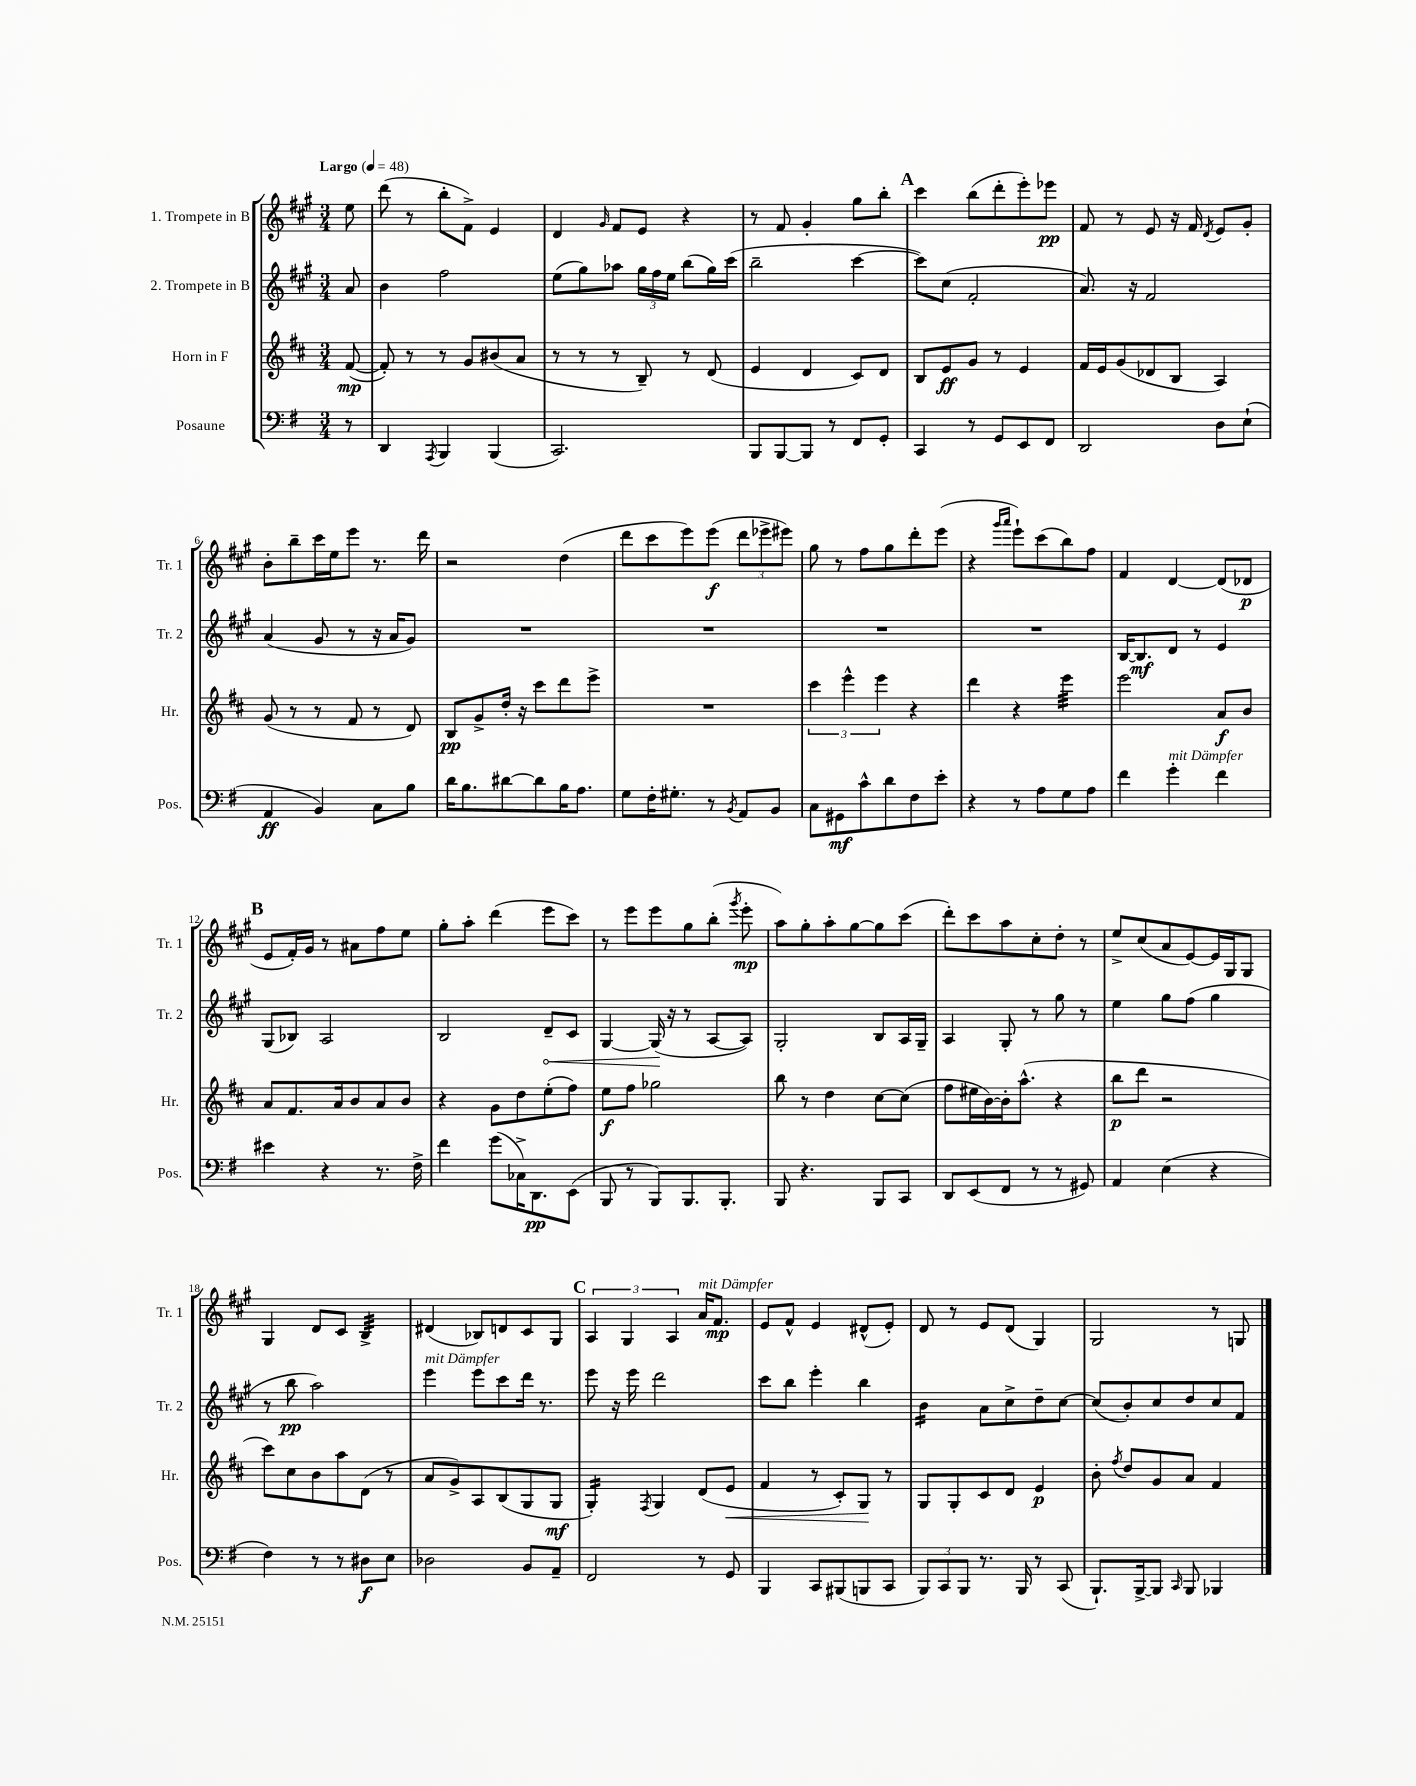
<<
\new StaffGroup <<
\new Staff = "s0" \with { instrumentName = "1. Trompete in B" shortInstrumentName = "Tr. 1" } {
    \clef treble \key a \major \numericTimeSignature \time 3/4 \partial 8 \tempo "Largo" 4 = 48
    \autoBeamOff e''8 |
    d'''8( r8 b''8[-. fis'8]->) e'4 |
    d'4 \grace { gis'16 } fis'8[ e'8] r4 |
    r8 fis'8 gis'4-. gis''8[ b''8]-. |
    \mark \markup { \bold "A" } cis'''4 b''8[( d'''8-. e'''8-.) ees'''8]\pp |
    fis'8 r8 e'8 r16 fis'16 \acciaccatura { d'8 } e'8[ gis'8]-. |
    b'8[-. b''8-- cis'''16 e''16 e'''8] r8. d'''16 |
    r2 d''4( |
    d'''8[ cis'''8 e'''8) e'''8]\f( \tuplet 3/2 { d'''8[ ees'''8-> eis'''8]) } |
    gis''8 r8 fis''8[ gis''8 d'''8-. e'''8]( |
    r4 \grace { gis'''16[ a'''16] } e'''8[-!) cis'''8( b''8) fis''8] |
    fis'4 d'4~ d'8[( des'8]\p |
    \mark \markup { \bold "B" } e'8[ fis'16-.) gis'16] r8 ais'8[ fis''8 e''8] |
    gis''8[-. a''8]-. d'''4( e'''8[ cis'''8]) |
    r8 e'''8[ e'''8 gis''8 b''8]-.( \acciaccatura { gis'''8 } e'''8-.\mp |
    a''8[) gis''8-. a''8-. gis''8~ gis''8 cis'''8]( |
    d'''8[-.) cis'''8 a''8 cis''8-. d''8]-. r8 |
    e''8[-> cis''8( a'8 e'8~) e'16 gis16 gis8] |
    gis4 d'8[ cis'8] b4:32-> |
    dis'4( bes8[) d'8 cis'8 gis8] |
    \mark \markup { \bold "C" } \tuplet 3/2 { a4 gis4 a4 } a'16[^\markup { \italic "mit Dämpfer" } fis'8.]\mp |
    e'8[ fis'8]-^ e'4 dis'8[-^( e'8]-.) |
    d'8 r8 e'8[ d'8]( gis4) |
    gis2 r8 g8 \bar "|." |
}
\new Staff = "s1" \with { instrumentName = "2. Trompete in B" shortInstrumentName = "Tr. 2" } {
    \clef treble \key a \major \numericTimeSignature \time 3/4 \partial 8
    \autoBeamOff a'8 |
    b'4 fis''2 |
    e''8[( gis''8) aes''8] \tuplet 3/2 { gis''16[ fis''16 e''16] } b''8[( gis''16) cis'''16]( |
    b''2-- cis'''4~ |
    \mark \markup { \bold "A" } cis'''8[) cis''8]( fis'2-. |
    a'8.) r16 fis'2 |
    a'4( gis'8 r8 r16 a'16[ gis'8]) |
    R2. |
    R2. |
    R2. |
    R2. |
    b16[~ b8.\mf d'8] r8 e'4 |
    \mark \markup { \bold "B" } gis8[( bes8]) a2 |
    b2 \once \override Hairpin.circled-tip = ##t d'8[--\< cis'8] |
    gis4~ gis16\!( r16 r8 a8[~ a8]) |
    gis2-. b8[ a16 gis16]-- |
    a4 gis8-. r8 gis''8 r8 |
    e''4 gis''8[ fis''8]( gis''4 |
    r8 b''8\pp a''2) |
    e'''4^\markup { \italic "mit Dämpfer" } e'''8[ cis'''8 d'''16] r8. |
    \mark \markup { \bold "C" } e'''8 r16 e'''16 d'''2 |
    cis'''8[ b''8] e'''4-. b''4 |
    b'4:16 a'8[ cis''8-> d''8-- cis''8]~ |
    cis''8[( b'8-.) cis''8 d''8 cis''8 fis'8] \bar "|." |
}
\new Staff = "s2" \with { instrumentName = "Horn in F" shortInstrumentName = "Hr." } {
    \clef treble \key d \major \numericTimeSignature \time 3/4 \partial 8
    \autoBeamOff fis'8~\mp( |
    fis'8-.) r8 r8 g'8[ bis'8( a'8] |
    r8 r8 r8 b8--) r8 d'8( |
    e'4 d'4 cis'8[) d'8] |
    \mark \markup { \bold "A" } b8[ e'8\ff g'8] r8 e'4 |
    fis'16[ e'16 g'8( des'8 b8] a4) |
    g'8( r8 r8 fis'8 r8 d'8) |
    b8[\pp g'8-> d''16]-. r16 cis'''8[ d'''8 e'''8]-> |
    R2. |
    \tuplet 3/2 { cis'''4 e'''4-^ e'''4 } r4 |
    d'''4 r4 e'''4:32 |
    e'''2 a'8[\f b'8] |
    \mark \markup { \bold "B" } a'8[ fis'8. a'16 b'8 a'8 b'8] |
    r4 g'8[ d''8 e''8-.( fis''8]) |
    e''8[\f fis''8] ges''2 |
    b''8 r8 d''4 cis''8[~ cis''8]( |
    fis''8[ eis''16 b'16~) b'16-. a''8.]-^( r4 |
    b''8[\p d'''8] r2 |
    cis'''8[) cis''8 b'8 a''8 d'8]( r8 |
    a'8[ g'8->) a8 b8( g8 g8]\mf |
    \mark \markup { \bold "C" } g4:16-.) \acciaccatura { fis8 } g4 d'8[( e'8]\< |
    fis'4 r8 cis'8[-.) g8]\! r8 |
    g8[ g8-. cis'8 d'8] e'4\p |
    b'8-. \acciaccatura { fis''8 } d''8[ g'8 a'8] fis'4 \bar "|." |
}
\new Staff = "s3" \with { instrumentName = "Posaune" shortInstrumentName = "Pos." } {
    \clef bass \key g \major \numericTimeSignature \time 3/4 \partial 8
    \autoBeamOff r8 |
    d,4 \acciaccatura { a,,8 } b,,4 b,,4( |
    c,2.) |
    b,,8[ b,,8~ b,,8] r8 fis,8[ g,8]-. |
    \mark \markup { \bold "A" } c,4 r8 g,8[ e,8 fis,8] |
    d,2 d8[ e8]-!( |
    a,4\ff b,4) c8[ b8] |
    d'16[ b8. dis'8~ dis'8 b16 a8.] |
    g8[ fis16-. gis8.]-. r8 \acciaccatura { b,8 } a,8[ b,8] |
    c8[ gis,8\mf c'8-^ d'8 fis8 e'8]-. |
    r4 r8 a8[ g8 a8] |
    fis'4 g'4-.^\markup { \italic "mit Dämpfer" } fis'4 |
    \mark \markup { \bold "B" } eis'4 r4 r8. fis16-> |
    fis'4 g'8[( ces16->) d,8.\pp e,8]( |
    b,,8 r8 b,,8[) b,,8. b,,8.]-. |
    b,,8 r4. b,,8[ c,8] |
    d,8[ e,8( fis,8] r8 r8 gis,8) |
    a,4 e4( r4 |
    fis4) r8 r8 dis8[\f e8] |
    des2 b,8[ a,8]-- |
    \mark \markup { \bold "C" } fis,2 r8 g,8 |
    b,,4 c,8[ bis,,8( b,,8 c,8] |
    \tuplet 3/2 { b,,8[) c,8 b,,8] } r8. b,,16 r8 c,8( |
    b,,8.[-!) b,,16~-> b,,8] \grace { c,16 } b,,8 bes,,4 \bar "|." |
}
>>
>>
